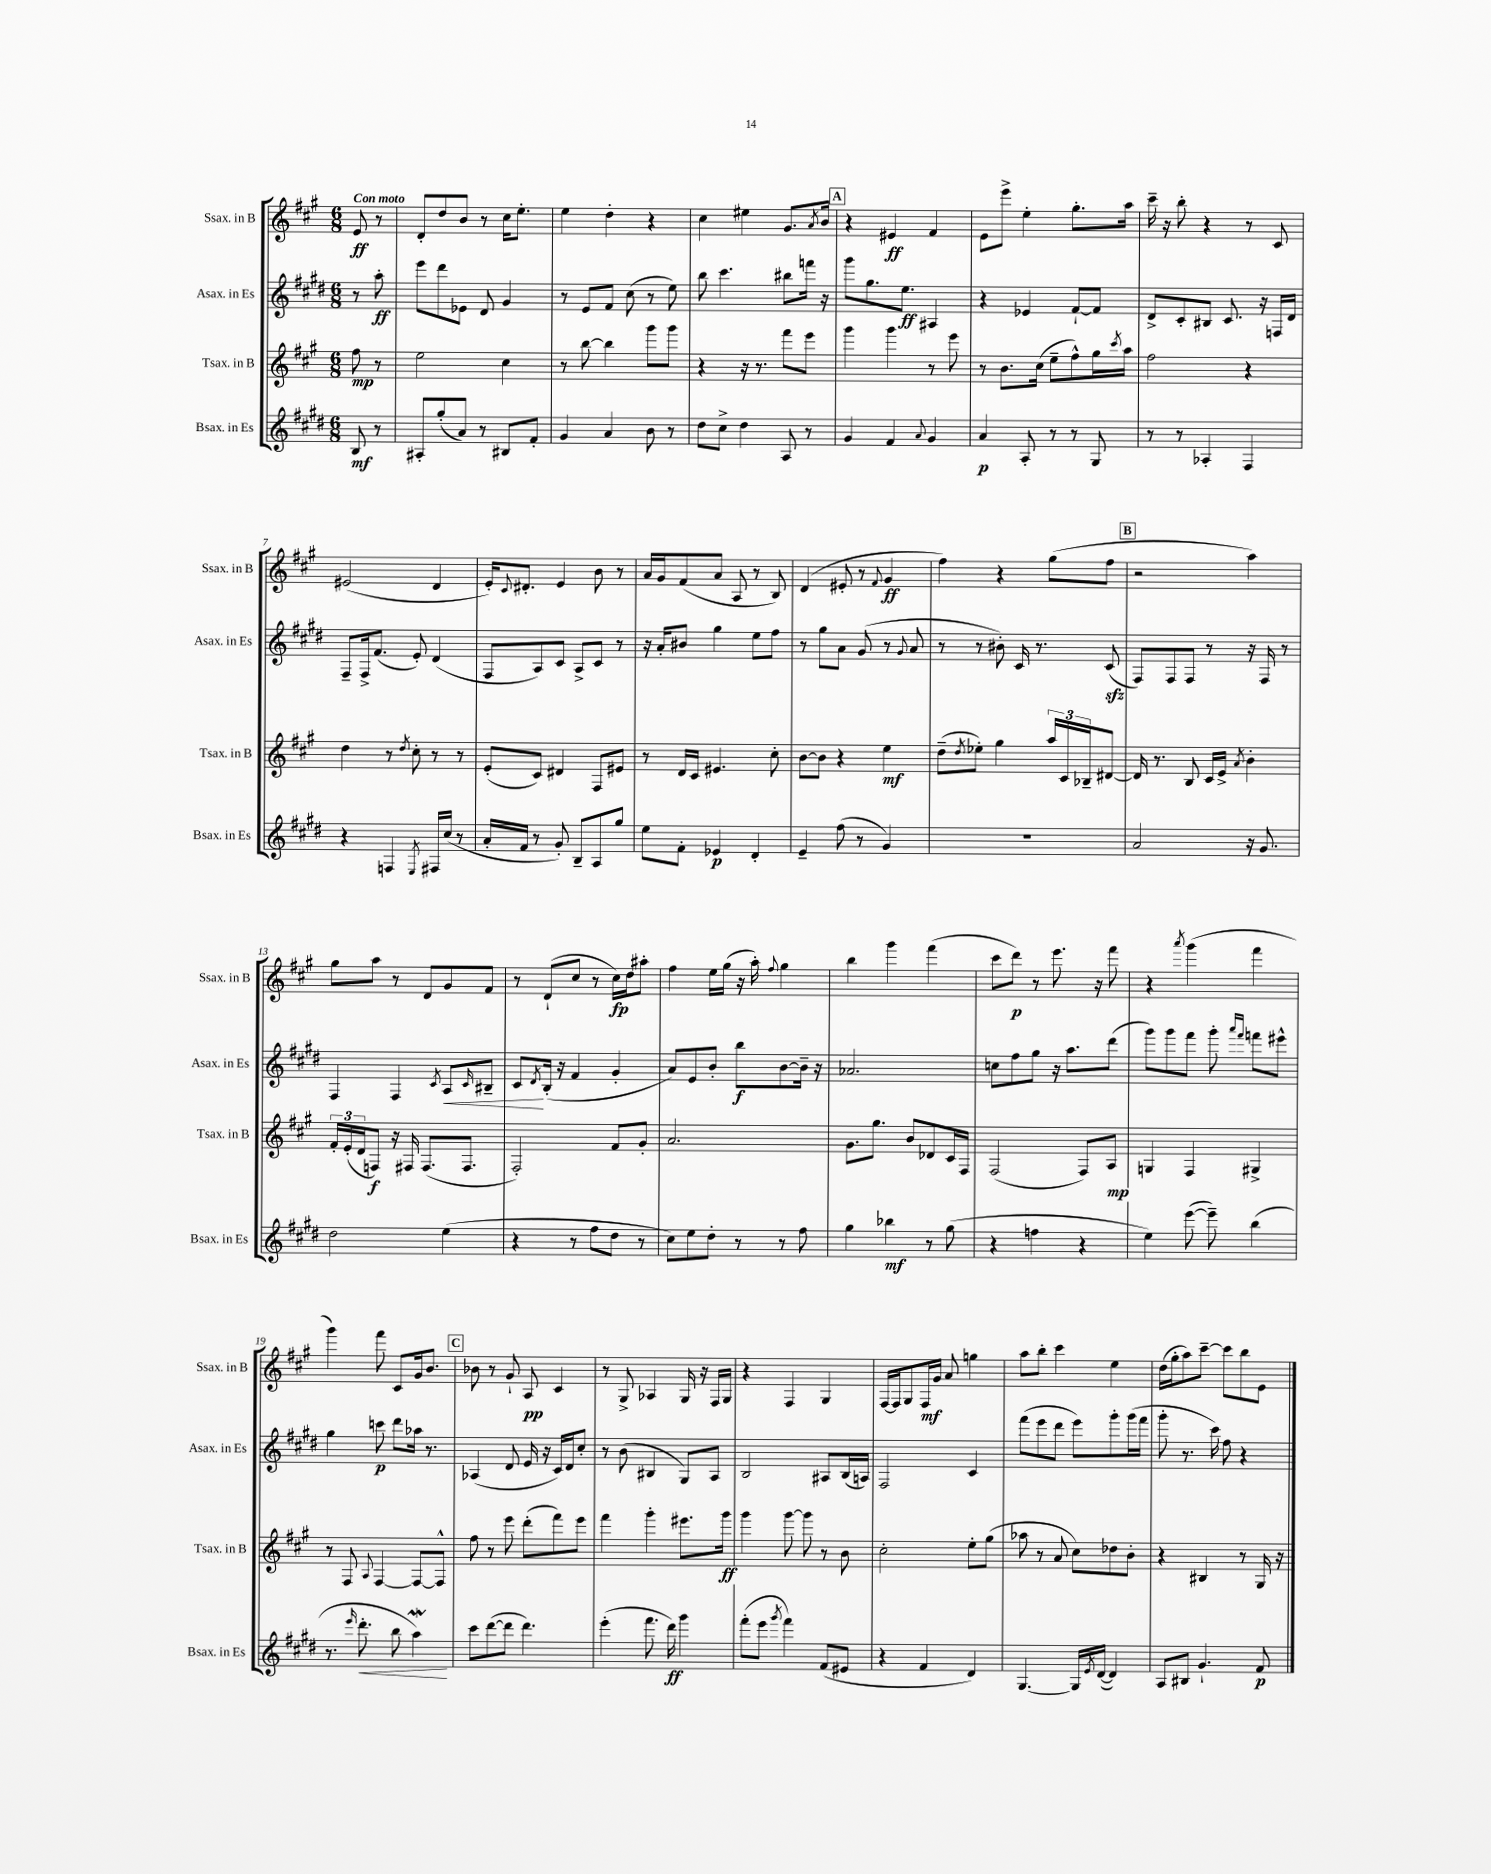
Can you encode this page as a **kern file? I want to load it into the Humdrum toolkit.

**kern	**kern	**kern	**kern
*staff4	*staff3	*staff2	*staff1
*clefG2	*clefG2	*clefG2	*clefG2
*k[f#c#g#d#]	*k[f#c#g#]	*k[f#c#g#d#]	*k[f#c#g#]
*M6/8	*M6/8	*M6/8	*M6/8
8B	8ff#	8r	8e
8r	8r	8aa'	8r
=	=	=	=
8A#'	2ee	8eee	8d'
(8gg#'	.	8ddd#	8dd
8a)	.	8e-	8b
8r	.	8d#	8r
8B#	4cc#	4g#	16cc#
.	.	.	8.ee'
8f#'	.	.	.
=	=	=	=
4g#	8r	8r	4ee
.	[8bb	8e	.
4a	4bb]	8f#	4dd'
.	.	(8cc#	.
8b	8ggg#	8r	4r
8r	8ggg#	8ee)	.
=	=	=	=
8dd#	4r	8bb	4cc#
8cc#^	.	4.ccc#	.
4dd#	16r	.	4ee#
.	8.r	.	.
8A	8fff#	8bb#	8.g#
8r	8eee	16fff	.
.	.	.	8qa
.	.	16r	16b
=	=	=	=
4g#	4ggg#	8ggg#	4r
.	.	8.gg#	.
4f#	4ggg#	.	4e#
.	.	8.ee	.
8qqa	.	.	.
4g#	8r	4A#	4f#
.	8eee	.	.
=	=	=	=
4a	8r	4r	8e
.	8.b	.	8eee^
8A'	.	4e-	4ee'
.	(16cc#	.	.
8r	8ee~	.	.
8r	8ff#^^)	[8f#`	8.gg#'
8G#	16gg#	8f#]	.
.	8qccc#	.	.
.	16aa	.	16aa
=	=	=	=
8r	2ff#	8d#^	16ccc#~
.	.	.	16r
8r	.	8c#'	8bb'
4A-'	.	8B#	4r
.	.	8.c#	.
4F#	4r	.	8r
.	.	16r	.
.	.	16F	8c#
.	.	16d#	.
=	=	=	=
4r	4dd	8F#~	(2e#
.	.	16F#^	.
.	.	(8.f#	.
4F	8r	.	.
.	8qdd	.	.
.	8cc#'	8e')	.
8qE	.	.	.
16F#	8r	(4d#	4d
(16cc#	.	.	.
8r	8r	.	.
=	=	=	=
16a'	(8e'	8F#	16e')
.	.	.	8qqc#
16f#	.	.	8.d#'
8r	8c#)	8A)	.
8g#')	4d#	8c#	4e
8B~	.	8A^	.
8A	8F#	8c#	8b
8gg#	8e#	8r	8r
=	=	=	=
8ee	8r	16r	16a
.	.	16a'	16g#
8f#'	16d	8b#	(8f#
.	16c#	.	.
4e-	4.e#	4gg#	8a
.	.	.	8A
4d#'	.	8ee	8r
.	8cc#'	8ff#	8B)
=	=	=	=
4e~	[8b	8r	(4d
.	8b]	8gg#	.
(8ff#	4r	8a	8e#'
8r	.	(8g#	8r
.	.	.	8qqf#
4g#)	4ee	8r	4g#
.	.	8qqg#	.
.	.	8a	.
=	=	=	=
2.r	(8dd~	8r	4ff#)
.	8qdd	.	.
.	8ee-')	8r	.
.	4gg#	8b#')	4r
.	.	16c#	.
.	.	8.r	.
.	24aa	.	(8gg#
.	24c#	.	.
.	24B-~	.	.
.	[8d#	(8c#	8ff#
=	=	=	=
2a	16d#]	8F#)	2r
.	8.r	.	.
.	.	8F#	.
.	8B	8F#	.
.	16c#	8r	.
.	16e^	.	.
.	8qa	.	.
16r	4b'	16r	4aa)
8.g#	.	16F#	.
.	.	8r	.
=	=	=	=
2dd#	24f#'	4F#	8gg#
.	(24e'	.	.
.	24d	.	.
.	8F)	.	8aa
.	16r	4F#	8r
.	16F#	.	.
.	(8.F#	.	8d
.	.	8qc#	.
(4ee	.	8A	8g#
.	8.F#	.	.
.	.	16qqc#	.
.	.	8B#~	8f#
=	=	=	=
4r	2F#')	8c#	8r
.	.	8qd#	.
.	.	(16B'	(8d`
.	.	16r	.
8r	.	4f#	8cc#
8ff#	.	.	8r
8dd#	8f#	4g#'	16cc#)
.	.	.	16dd
8r	8g#'	.	8aa#'
=	=	=	=
8cc#)	2.a	8a)	4ff#
8ee	.	8e	.
8dd#'	.	8b'	16ee
.	.	.	(16gg#
8r	.	8bb	16r
.	.	.	16aa')
.	.	.	8qqff#
8r	.	[8b	4gg#
8ff#	.	16b~]	.
.	.	16r	.
=	=	=	=
4gg#	8.g#	2.a-	4bb
.	8.gg#	.	.
4bb-	.	.	4ggg#
.	8b	.	.
8r	8d-	.	(4fff#
(8gg#	16c#	.	.
.	16F#	.	.
=	=	=	=
4r	(2F#	8cc	8ccc#
.	.	8ff#	8ddd)
4ff	.	8gg#	8r
.	.	16r	8.eee
.	.	8.aa	.
4r	8F#)	.	.
.	.	.	16r
.	8A	(8ddd#	8fff#
=	=	=	=
4ee)	4G	8ggg#)	4r
.	.	8ggg#	.
.	.	.	8qaaa
([8eee	4F#	8fff#	(4ggg#
8eee~])	.	8ggg#'	.
.	.	16qqaaa	.
.	.	16qqfff#	.
(4bb	4G#^	8fff	4fff#
.	.	8eee#^^	.
=	=	=	=
8.r	8r	4gg#	4ggg#)
.	8F#	.	.
16qqeee	.	.	.
8.ddd#'	.	.	.
.	8qqA	.	.
.	[4F#	8ccc	8fff#
8bb	.	8ddd#	8c#
4aa)	8F#_	16aa-	16g#
.	.	8.r	8.b
.	8F#^^]	.	.
=	=	=	=
8ccc#	8ff#	(4A-	8b-
([8ddd#	8r	.	8r
8ddd#]	8eee	8d#	8g#`
4.ddd#)	(8ddd'	16e	8A
.	.	16r	.
.	8fff#)	16c#)	4c#
.	.	16d#	.
.	8eee	8cc#'	.
=	=	=	=
(4eee'	4fff#	8r	8r
.	.	(8b	8G#^
8.fff#	4ggg#'	4B#	4A-
16ddd#)	.	.	.
4ggg#	8.eee#	8G#)	16G#
.	.	.	16r
.	.	8A	16F#
.	16ggg#	.	16G#
=	=	=	=
(8fff#'	4ggg#	2B	4r
8eee	.	.	.
8qggg#	.	.	.
4fff#)	[8ggg#	.	4F#
.	8ggg#]	.	.
(8f#	8r	8A#	4G#
8e#	8b	(16B	.
.	.	16A)	.
=	=	=	=
4r	2cc#'	2F#	[16F#
.	.	.	16F#]
.	.	.	8G#
4f#	.	.	16F#
.	.	.	16g#
.	.	.	8a
4d#)	8ee'	4c#	4gg
.	(8gg#	.	.
=	=	=	=
[4.G#	8aa-	(8fff#	8aa
.	8r	8eee	8bb'
.	8a	8ddd#	4ccc#
16G#]	8cc#)	8eee)	.
8qe	.	.	.
([16d#	.	.	.
4d#])	8dd-	8ggg#'	4ee
.	8b'	(16ggg#	.
.	.	16fff#	.
=	=	=	=
8A	4r	8ggg#'	(16dd
.	.	.	16gg#'
8B#	.	8.r	8aa)
4.g#`	4B#	.	[8ccc#~
.	.	16ccc#)	.
.	.	8ff#	8ccc#]
.	8r	4r	8bb
8f#	16G#	.	8e
.	16r	.	.
==	==	==	==
*-	*-	*-	*-
